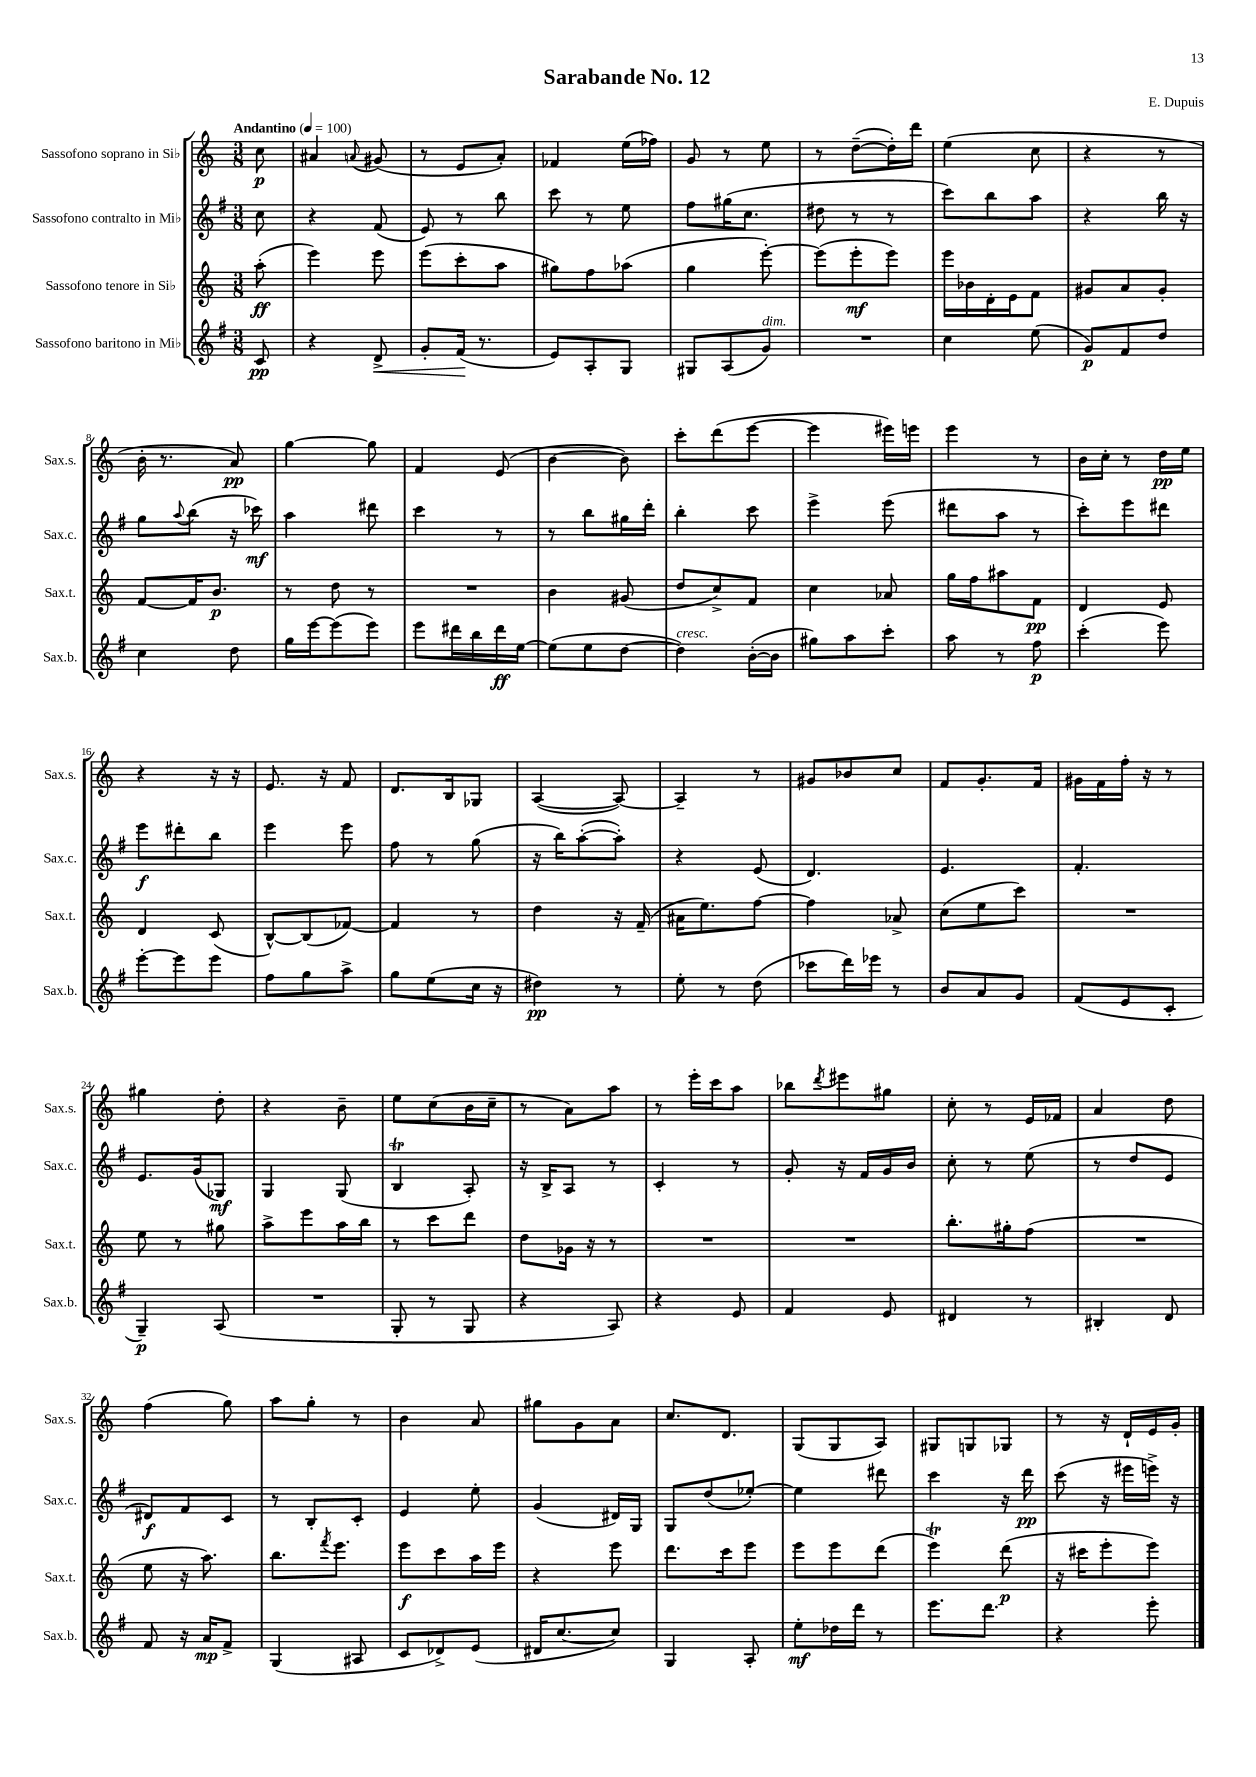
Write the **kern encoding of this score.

**kern	**dynam	**kern	**dynam	**kern	**dynam	**kern	**dynam
*part4	*part4	*part3	*part3	*part2	*part2	*part1	*part1
*staff4	*staff4	*staff3	*staff3	*staff2	*staff2	*staff1	*staff1
*I"Sassofono baritono in Mi♭	*	*I"Sassofono tenore in Si♭	*	*I"Sassofono contralto in Mi♭	*	*I"Sassofono soprano in Si♭	*
*I'Sax.b.	*	*I'Sax.t.	*	*I'Sax.c.	*	*I'Sax.s.	*
*clefG2	*	*clefG2	*	*clefG2	*	*clefG2	*
*k[f#]	*	*k[]	*	*k[f#]	*	*k[]	*
*M3/8	*	*M3/8	*	*M3/8	*	*M3/8	*
*MM100	*	*MM100	*	*MM100	*	*MM100	*
=	=	=	=	=	=	=	=
!	!	!	!	!	!	!LO:TX:a:B:t=Andantino	!
8c/	pp	(8aa'\	ff	8cc\	.	8cc\	p
=1	=1	=1	=1	=1	=1	=1	=1
4r	.	4eee\)	.	4r	.	4a#X/	.
.	.	.	.	.	.	8qqan/	.
!	!LO:HP:b	!	!	!	!	!	!
8d^/	<	8eee\	.	(8f#/	.	(8g#X/	.
=2	=2	=2	=2	=2	=2	=2	=2
8g'/L	.	(8eee\L	.	8e/)	.	8r	.
(16f#/Jk	.	8ccc'\	.	8r	.	8e/L	.
8.r	[	.	.	.	.	.	.
.	.	8aa\J	.	8bb\	.	8a'/J)	.
=3	=3	=3	=3	=3	=3	=3	=3
8e/L)	.	8gg#X\L)	.	8ccc\	.	4f-X/	.
8A'/	.	8ff\	.	8r	.	.	.
8G/J	.	(8aa-X\J	.	8ee\	.	(16ee\LL	.
.	.	.	.	.	.	16ff-X\JJ)	.
=4	=4	=4	=4	=4	=4	=4	=4
8G#X/L	.	4gg\	.	8ff#\L	.	8g/	.
(8A/	.	.	.	(16gg#X\K	.	8r	.
.	.	.	.	8.cc\J	.	.	.
!LO:TX:a:i:t=dim.	!	!	!	!	!	!	!
8g/J)	.	[8eee'\)	.	.	.	8ee\	.
=5	=5	=5	=5	=5	=5	=5	=5
4.r	.	(8eee\L]	.	8dd#X\	.	8r	.
.	.	8eee'\	mf	8r	.	([8dd~\L	.
.	.	8eee\J)	.	8r	.	16dd'\L])	.
.	.	.	.	.	.	16ddd\JJ	.
=6	=6	=6	=6	=6	=6	=6	=6
4cc\	.	16eee\LL	.	8ccc\L)	.	(4ee\	.
.	.	16b-X\	.	.	.	.	.
.	.	16d'\	.	8bb\	.	.	.
.	.	16e\J	.	.	.	.	.
(8ee\	.	8f\J	.	8aa\J	.	8cc\	.
=7	=7	=7	=7	=7	=7	=7	=7
8g/L)	p	8g#X/L	.	4r	.	4r	.
8f#/	.	8a/	.	.	.	.	.
8dd/J	.	8g#'/J	.	16bb\	.	8r	.
.	.	.	.	16r	.	.	.
!!LO:LB:g=z
=8	=8	=8	=8	=8	=8	=8	=8
4cc\	.	[8f/L	.	8gg\L	.	16b'\	.
.	.	.	.	.	.	8.r	.
.	.	.	.	8qqaa/	.	.	.
.	.	16f/K]	.	(8bb\J	.	.	.
.	.	8.b/J	p	.	.	.	.
8dd\	.	.	.	16r	.	8a/)	pp
.	.	.	.	16ccc-X\)	mf	.	.
=9	=9	=9	=9	=9	=9	=9	=9
16gg\LL	.	8r	.	4aa\	.	[4gg\	.
[16eee\J	.	.	.	.	.	.	.
(8eee\]	.	8dd\	.	.	.	.	.
8eee\J)	.	8r	.	8ddd#X\	.	8gg\]	.
=10	=10	=10	=10	=10	=10	=10	=10
8eee\L	.	4.r	.	4ccc\	.	4f/	.
16ddd#X\L	.	.	.	.	.	.	.
16bb\	.	.	.	.	.	.	.
16ddd#\	ff	.	.	8r	.	(8e/	.
[16ee\JJ	.	.	.	.	.	.	.
=11	=11	=11	=11	=11	=11	=11	=11
(8ee\L]	.	4b\	.	8r	.	[4b\	.
8ee\	.	.	.	8bb\L	.	.	.
[8dd\J	.	(8g#X/	.	16gg#X\L	.	8b\])	.
.	.	.	.	16ddd'\JJ	.	.	.
=12	=12	=12	=12	=12	=12	=12	=12
!LO:TX:a:i:t=cresc.	!	!	!	!	!	!	!
4dd\])	.	8dd/L	.	4bb'\	.	8ccc'\L	.
.	.	8cc^/)	.	.	.	(8ddd\	.
([16b'\LL	.	8f/J	.	8ccc\	.	[8eee\J	.
16b\JJ]	.	.	.	.	.	.	.
=13	=13	=13	=13	=13	=13	=13	=13
8gg#X\L)	.	4cc\	.	4eee^\	.	4eee\]	.
8aa\	.	.	.	.	.	.	.
8ccc'\J	.	8a-X/	.	(8eee\	.	16eee#X\LL)	.
.	.	.	.	.	.	16eeen\JJ	.
=14	=14	=14	=14	=14	=14	=14	=14
8aa\	.	16gg\LL	.	8ddd#X\L	.	4eee\	.
.	.	16ff\J	.	.	.	.	.
8r	.	8aa#X\	.	8aa\J	.	.	.
8ff#\	p	8f\J	pp	8r	.	8r	.
=15	=15	=15	=15	=15	=15	=15	=15
(4ccc'\	.	4d/	.	8ccc'\L)	.	16b\LL	.
.	.	.	.	.	.	16cc'\JJ	.
.	.	.	.	8eee\	.	8r	.
8eee\)	.	8e/	.	8ddd#X\J	.	16dd\LL	pp
.	.	.	.	.	.	16ee\JJ	.
!!LO:LB:g=z
=16	=16	=16	=16	=16	=16	=16	=16
[8eee'\L	.	4d/	.	8eee\L	f	4r	.
8eee\]	.	.	.	8ddd#X'\	.	.	.
8eee\J	.	(8c/	.	8bb\J	.	16r	.
.	.	.	.	.	.	16r	.
=17	=17	=17	=17	=17	=17	=17	=17
8ff#\L	.	[8B^^/L)	.	4eee\	.	8.e/	.
8gg\	.	(8B/]	.	.	.	.	.
.	.	.	.	.	.	16r	.
8aa^\J	.	[8f-X/J)	.	8eee\	.	8f/	.
=18	=18	=18	=18	=18	=18	=18	=18
8gg\L	.	4f-/]	.	8ff#\	.	8.d/L	.
(8ee\	.	.	.	8r	.	.	.
.	.	.	.	.	.	16B/k	.
16cc\Jk	.	8r	.	(8gg\	.	8G-X/J	.
16r	.	.	.	.	.	.	.
=19	=19	=19	=19	=19	=19	=19	=19
4dd#X\)	pp	4dd\	.	16r	.	([4A/	.
.	.	.	.	16bb\KL)	.	.	.
.	.	.	.	([8aa'\	.	.	.
8r	.	16r	.	8aa'\J])	.	8A/_)	.
.	.	(16f~/	.	.	.	.	.
=20	=20	=20	=20	=20	=20	=20	=20
8ee'\	.	16a#X\KL	.	4r	.	4A~/]	.
.	.	8.ee\)	.	.	.	.	.
8r	.	.	.	.	.	.	.
(8dd\	.	[8ff\J	.	(8e/	.	8r	.
=21	=21	=21	=21	=21	=21	=21	=21
8ccc-X\L	.	4ff\]	.	4.d/)	.	8g#X/L	.
16ddd\L)	.	.	.	.	.	8b-X/	.
16eee-X\JJ	.	.	.	.	.	.	.
8r	.	8a-X^/	.	.	.	8cc/J	.
=22	=22	=22	=22	=22	=22	=22	=22
8b/L	.	(8cc\L	.	4.e/	.	8f/L	.
8a/	.	8ee\	.	.	.	8.g'/	.
8g/J	.	8ccc\J)	.	.	.	.	.
.	.	.	.	.	.	16f/Jk	.
=23	=23	=23	=23	=23	=23	=23	=23
(8f#/L	.	4.r	.	4.f#'/	.	16g#X\LL	.
.	.	.	.	.	.	16f\	.
8e/	.	.	.	.	.	16ff'\JJ	.
.	.	.	.	.	.	16r	.
8c'/J	.	.	.	.	.	8r	.
!!LO:LB:g=z
=24	=24	=24	=24	=24	=24	=24	=24
4G~/)	p	8ee\	.	8.e/L	.	4gg#X\	.
.	.	8r	.	.	.	.	.
.	.	.	.	(16g/k	.	.	.
(8A/	.	8gg#X\	.	8G-X/J)	mf	8dd'\	.
=25	=25	=25	=25	=25	=25	=25	=25
4.r	.	8aa^\L	.	4G/	.	4r	.
.	.	8eee\	.	.	.	.	.
.	.	16aa\L	.	(8G/	.	8b~\	.
.	.	16bb\JJ	.	.	.	.	.
=26	=26	=26	=26	=26	=26	=26	=26
8G'/	.	8r	.	4Bt/	.	8ee\L	.
8r	.	8ccc\L	.	.	.	(8cc\	.
8G/	.	8ddd\J	.	8A'/)	.	16b\L	.
.	.	.	.	.	.	16cc~\JJ	.
=27	=27	=27	=27	=27	=27	=27	=27
4r	.	8dd\L	.	16r	.	8r	.
.	.	.	.	16B^/KL	.	.	.
.	.	16g-X\Jk	.	8A/J	.	8a\L)	.
.	.	16r	.	.	.	.	.
8A/)	.	8r	.	8r	.	8aa\J	.
=28	=28	=28	=28	=28	=28	=28	=28
4r	.	4.r	.	4c'/	.	8r	.
.	.	.	.	.	.	16eee'\LL	.
.	.	.	.	.	.	16ccc\J	.
8e/	.	.	.	8r	.	8aa\J	.
=29	=29	=29	=29	=29	=29	=29	=29
4f#/	.	4.r	.	8g'/	.	8bb-X\L	.
.	.	.	.	.	.	8qddd/	.
.	.	.	.	16r	.	8eee#X\	.
.	.	.	.	16f#/LL	.	.	.
8e/	.	.	.	16g/	.	8gg#X\J	.
.	.	.	.	16b/JJ	.	.	.
=30	=30	=30	=30	=30	=30	=30	=30
4d#X/	.	8.bb'\L	.	8cc'\	.	8cc'\	.
.	.	.	.	8r	.	8r	.
.	.	16gg#X'\k	.	.	.	.	.
8r	.	(8ff\J	.	(8ee\	.	16e/LL	.
.	.	.	.	.	.	16f-X/JJ	.
=31	=31	=31	=31	=31	=31	=31	=31
4B#X'/	.	4.r	.	8r	.	4a/	.
.	.	.	.	8dd/L	.	.	.
8d/	.	.	.	8e/J	.	8dd\	.
!!LO:LB:g=z
=32	=32	=32	=32	=32	=32	=32	=32
8f#/	.	8ee\	.	8d#X/L)	f	(4ff\	.
16r	.	16r	.	8f#/	.	.	.
16a/KL	mp	8.aa\)	.	.	.	.	.
8f#^/J	.	.	.	8c/J	.	8gg\)	.
=33	=33	=33	=33	=33	=33	=33	=33
(4G/	.	8.bb\L	.	8r	.	8aa\L	.
.	.	.	.	8B'/L	.	8gg'\J	.
.	.	8qfff/	.	.	.	.	.
.	.	8.eee\J	.	.	.	.	.
8A#X/	.	.	.	8c'/J	.	8r	.
=34	=34	=34	=34	=34	=34	=34	=34
8c/L	.	8eee\L	f	4e/	.	4b\	.
8d-X^/)	.	8ccc\	.	.	.	.	.
(8e/J	.	16aa\L	.	8ee'\	.	8a/	.
.	.	16eee\JJ	.	.	.	.	.
=35	=35	=35	=35	=35	=35	=35	=35
16d#X/KL	.	4r	.	(4g/	.	8gg#X\L	.
[8.cc/	.	.	.	.	.	.	.
.	.	.	.	.	.	8g\	.
8cc/J])	.	8eee\	.	16d#X/LL)	.	8a\J	.
.	.	.	.	16G/JJ	.	.	.
=36	=36	=36	=36	=36	=36	=36	=36
4G/	.	8.ddd\L	.	8G/L	.	8.cc/L	.
.	.	.	.	(8dd/	.	.	.
.	.	16ccc\k	.	.	.	8.d/J	.
8A'/	.	8eee\J	.	[8ee-X'/J)	.	.	.
=37	=37	=37	=37	=37	=37	=37	=37
8ee'\L	mf	8eee\L	.	4ee-\]	.	(8G/L	.
16dd-X\L	.	8eee\	.	.	.	8G/	.
16ddd\JJ	.	.	.	.	.	.	.
8r	.	(8ddd\J	.	8ddd#X\	.	8A/J)	.
=38	=38	=38	=38	=38	=38	=38	=38
8.eee\L	.	4eeet\)	.	4ccc\	.	8G#X/L	.
.	.	.	.	.	.	8Gn/	.
8.ddd\J	.	.	.	.	.	.	.
.	.	(8ddd\	p	16r	.	8G-X/J	.
.	.	.	.	16ddd\	pp	.	.
=39	=39	=39	=39	=39	=39	=39	=39
4r	.	16r	.	(8ccc\	.	8r	.
.	.	16ccc#X\KL	.	.	.	.	.
.	.	8eee'\	.	16r	.	16r	.
.	.	.	.	16eee#X\LL	.	16d`/LL	.
8eee'\	.	8eee\J)	.	16eeen^\JJ)	.	16e/	.
.	.	.	.	16r	.	16g'/JJ	.
==	==	==	==	==	==	==	==
*-	*-	*-	*-	*-	*-	*-	*-
